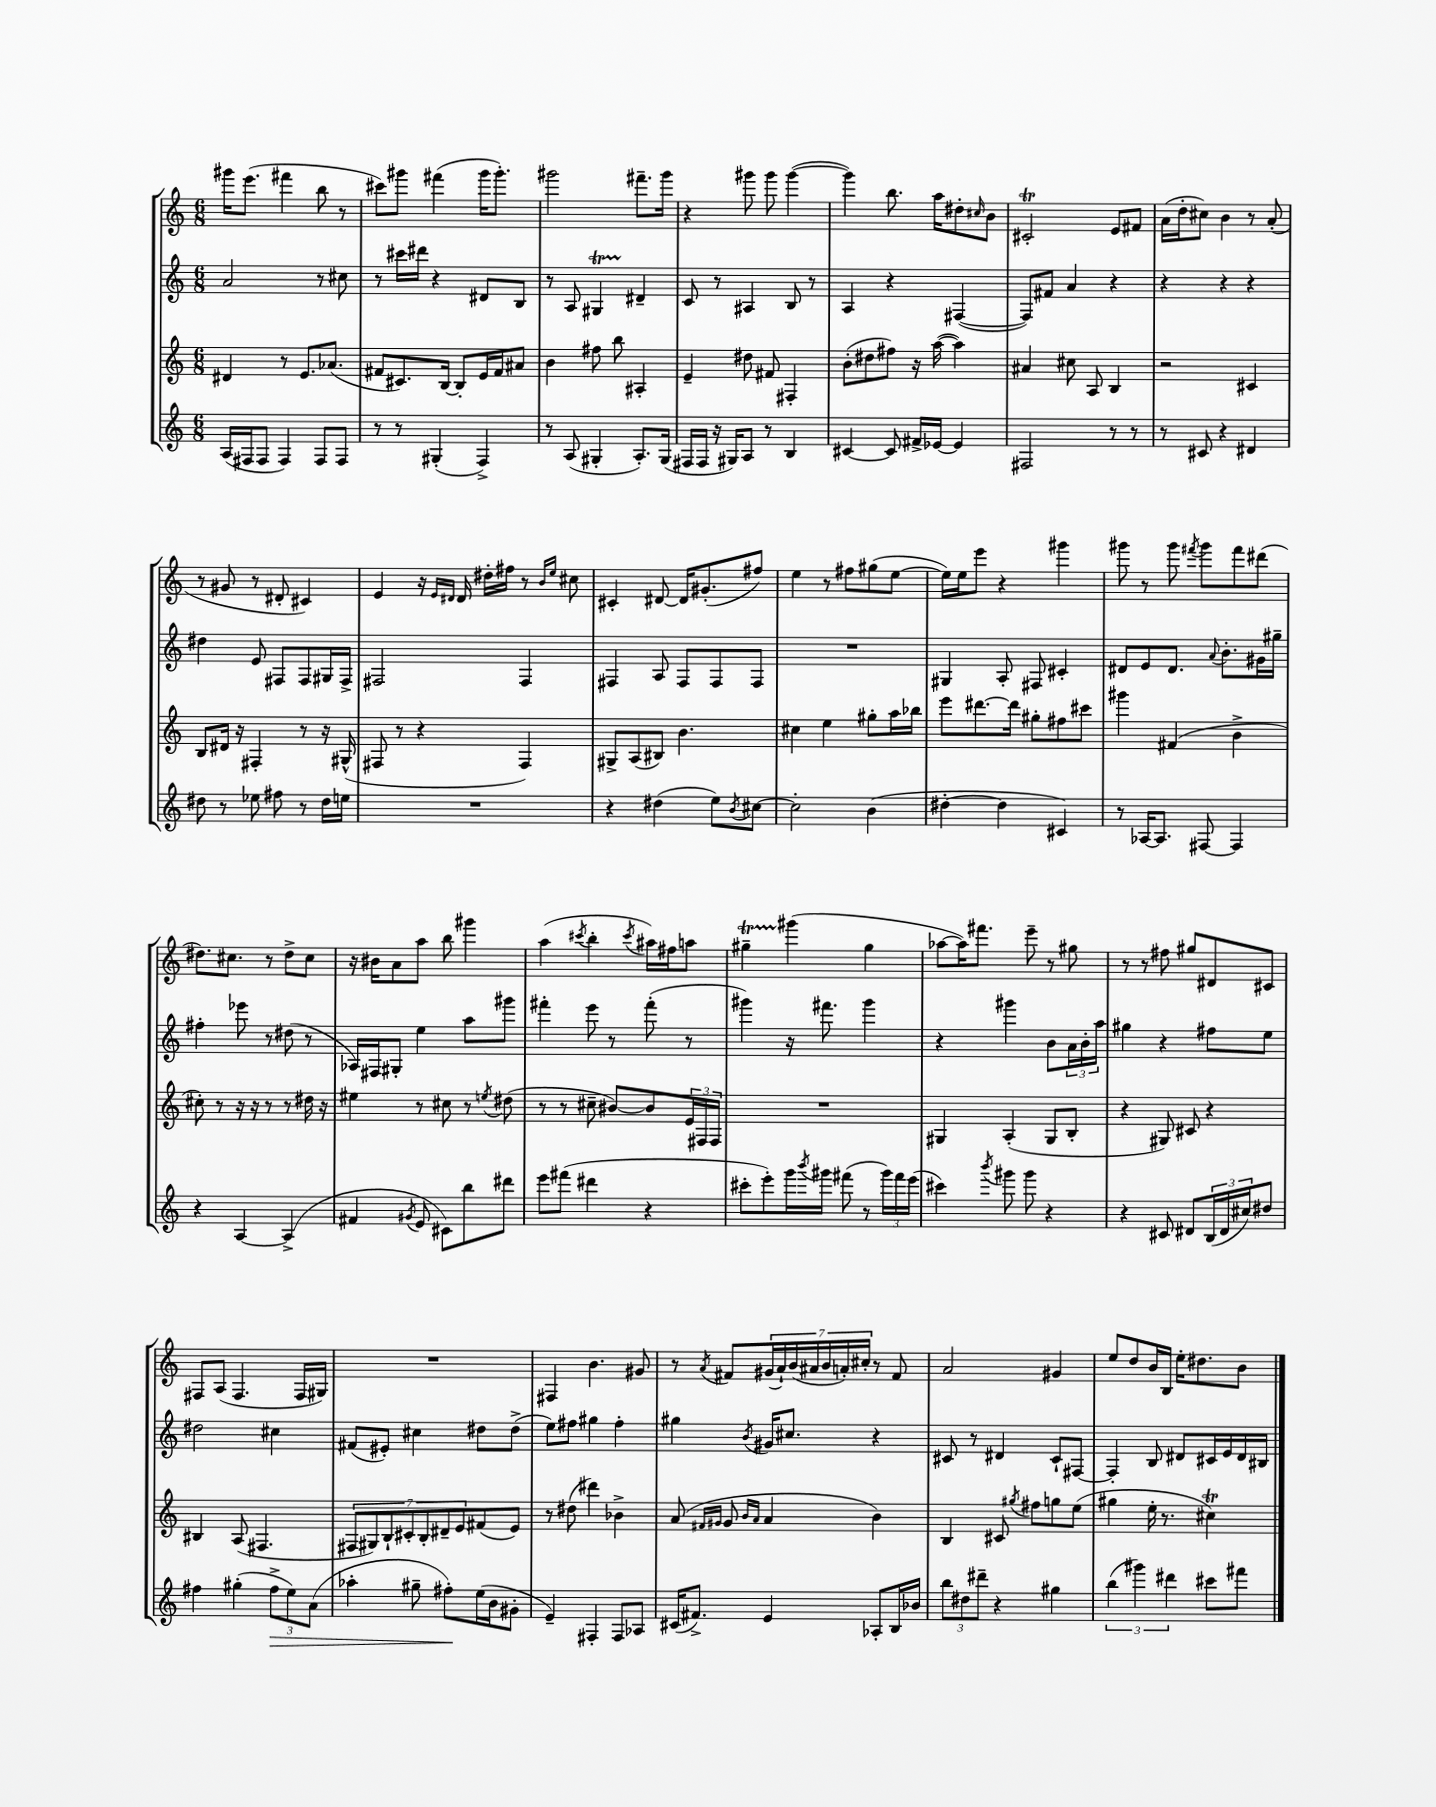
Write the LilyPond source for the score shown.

<<
\new StaffGroup <<
\new Staff = "s0" {
    \clef treble \key c \major \numericTimeSignature \time 6/8
    gis'''16 e'''8.( fis'''4 b''8 r8 |
    cis'''8) gis'''8 fis'''4( gis'''16 gis'''8.-.) |
    gis'''2 fis'''8.-- gis'''16 |
    r4 gis'''8 gis'''8 gis'''4~( |
    gis'''4) b''8. a''16 dis''8-. \grace { cis''16 } b'8 |
    cis'2-.\trill e'8 fis'8 |
    a'16( d''16-. cis''8) b'4 r8 a'8-.( |
    r8 gis'8 r8 dis'8-. cis'4) |
    e'4 r16 \grace { e'16 dis'16 } dis'16 dis''16-. fis''16 r8 \grace { b'16 e''16 } cis''8 |
    cis'4-. dis'8~ dis'16 gis'8.-.( fis''8) |
    e''4 r8 fis''8 gis''8( e''8~ |
    e''16) e''16 e'''8 r4 gis'''4 |
    gis'''8 r8 gis'''8 \acciaccatura { fis'''8 } gis'''8 fis'''8 dis'''8( |
    dis''8.) cis''8. r8 dis''8-> cis''8 |
    r16 bis'16 a'8 a''8 b''8 gis'''4 |
    a''4( \acciaccatura { cis'''8 } b''4-. \acciaccatura { cis'''8 } ais''16) fis''16 a''8 |
    gis''4--\startTrillSpan gis'''4\stopTrillSpan( gis''4 |
    aes''8~ aes''16) fis'''8. e'''8-- r8 gis''8 |
    r8 r8 fis''8 gis''8 dis'8 cis'8 |
    fis8 a8( fis4. fis16 gis16) |
    R2. |
    fis4 b'4. gis'8 |
    r8 \acciaccatura { a'8 } fis'8 \tuplet 7/4 { gis'16( a'16-!) b'16( ais'16 b'16 a'16-.) cis''16-. } r8 fis'8 |
    a'2 gis'4 |
    e''8 d''8 b'16 b16 e''16-. dis''8. b'8 \bar "|." |
}
\new Staff = "s1" {
    \clef treble \key c \major \numericTimeSignature \time 6/8
    a'2 r8 cis''8 |
    r8 cis'''16 dis'''16 r4 dis'8 b8 |
    r8 a8 gis4\startTrillSpan dis'4--\stopTrillSpan |
    c'8 r8 ais4 b8 r8 |
    a4 r4 fis4~( |
    fis8) fis'8 a'4 r4 |
    r4 r4 r4 |
    dis''4 e'8 fis8 fis8 gis16 fis16-> |
    fis2 fis4 |
    fis4 a8 fis8 fis8 fis8 |
    R2. |
    gis4 a8-. fis8 cis'4-. |
    dis'8 e'8 dis'8. \appoggiatura { a'8 } b'8.-. gis'16 gis''16-- |
    fis''4-. ees'''8 r8 dis''8( r8 |
    aes16) fis16 gis8-. e''4 a''8 gis'''8 |
    fis'''4-. e'''8 r8 fis'''8-.( r8 |
    gis'''4) r16 fis'''8. gis'''4 |
    r4 gis'''4 b'8 \tuplet 3/2 { a'16 b'16-. a''16 } |
    gis''4 r4 fis''8 e''8 |
    dis''2 cis''4 |
    fis'8( eis'8-.) cis''4 dis''8 dis''8->( |
    e''8) fis''8 gis''4 fis''4-. |
    gis''4 \acciaccatura { b'8 } gis'16 cis''8. r4 |
    cis'8 r8 dis'4 cis'8-! fis8~ |
    fis4-. b8 dis'8 cis'16 e'16 dis'16 bis16 \bar "|." |
}
\new Staff = "s2" {
    \clef treble \key c \major \numericTimeSignature \time 6/8
    dis'4 r8 e'8. aes'8.( |
    fis'8 cis'8.) b16~ b8-. e'16 fis'16 ais'8 |
    b'4 fis''8 b''8 ais4-. |
    e'4-- dis''8 fis'8 fis4-. |
    b'8-.( dis''8 fis''8) r16 a''16~( a''4) |
    ais'4 cis''8 a8 b4 |
    r2 cis'4 |
    b8 dis'16 r16 fis4-. r8 r16 gis16-^( |
    fis8 r8 r4 fis4) |
    gis8-> a8( bis8) b'4. |
    cis''4 e''4 gis''8-. a''16 bes''16 |
    e'''8 dis'''8.~ dis'''16 gis''8-. fis''8 cis'''8 |
    gis'''4 fis'4( b'4-> |
    cis''8-.) r8 r16 r16 r8 r8 dis''16 r16 |
    eis''4 r8 cis''8 r8 \acciaccatura { e''8 } dis''8( |
    r8 r8 cis''8-- bis'8~) bis'8 \tuplet 3/2 { e'16 fis16 fis16 } |
    R2. |
    gis4 a4-.( gis8 b8-. |
    r4 gis8) cis'8 r4 |
    bis4 a8( fis4. |
    \tuplet 7/4 { fis8 gis8) b8-! cis'8-. b8-. dis'8-- e'8 } fis'8( e'8) |
    r8 dis''8( dis'''4) bes'4-> |
    a'8( \grace { fis'16 gis'16 } gis'8 \grace { b'16 a'16 } a'4 b'4) |
    b4 cis'8 \acciaccatura { gis''8 } fis''8 g''8 e''8( |
    gis''4 e''16-. r8. cis''4\trill) \bar "|." |
}
\new Staff = "s3" {
    \clef treble \key c \major \numericTimeSignature \time 6/8
    a16( fis16 fis8 fis4) fis8 fis8 |
    r8 r8 gis4-.( f4->) |
    r8 a8( gis4-. a8.-.) gis16( |
    fis16 fis16 r16 gis16) a8 r8 b4 |
    cis'4~ cis'8 fis'16-> ees'16~ ees'4 |
    fis2 r8 r8 |
    r8 cis'8 r4 dis'4 |
    dis''8 r8 ees''8 fis''8 r8 dis''16 e''16 |
    R2. |
    r4 dis''4( e''8) \acciaccatura { b'8 } cis''8~ |
    cis''2-. b'4( |
    dis''4~-. dis''4 cis'4) |
    r8 aes16~ aes8. fis8~ fis4 |
    r4 a4~ a4->( |
    fis'4 \acciaccatura { gis'8 } e'8 cis'8) b''8 dis'''8 |
    e'''8 fis'''8( dis'''4 r4 |
    cis'''8-. e'''8-.) g'''16 \acciaccatura { b'''8 } gis'''16 fis'''8( r8 \tuplet 3/2 { gis'''16) fis'''16 e'''16( } |
    cis'''4) \acciaccatura { b'''8 } gis'''8 gis'''8 r4 |
    r4 cis'8 dis'8 \tuplet 3/2 { b16( dis'16 cis''16) } dis''8 |
    fis''4 gis''4-.( \tuplet 3/2 { fis''8->\> e''8) a'8( } |
    aes''4-. gis''8-- fis''8-.\!) e''16( b'16 gis'8-. |
    e'4--) fis4-. fis8 aes8 |
    cis'16( fis'8.->) e'4 aes8-. b16 bes'16 |
    \tuplet 3/2 { b''8 dis''8 dis'''8-- } r4 gis''4 |
    \tuplet 3/2 { b''4( gis'''4) dis'''4 } cis'''8 fis'''8 \bar "|." |
}
>>
>>
\layout { \context { \Score \remove "Bar_number_engraver" } }
